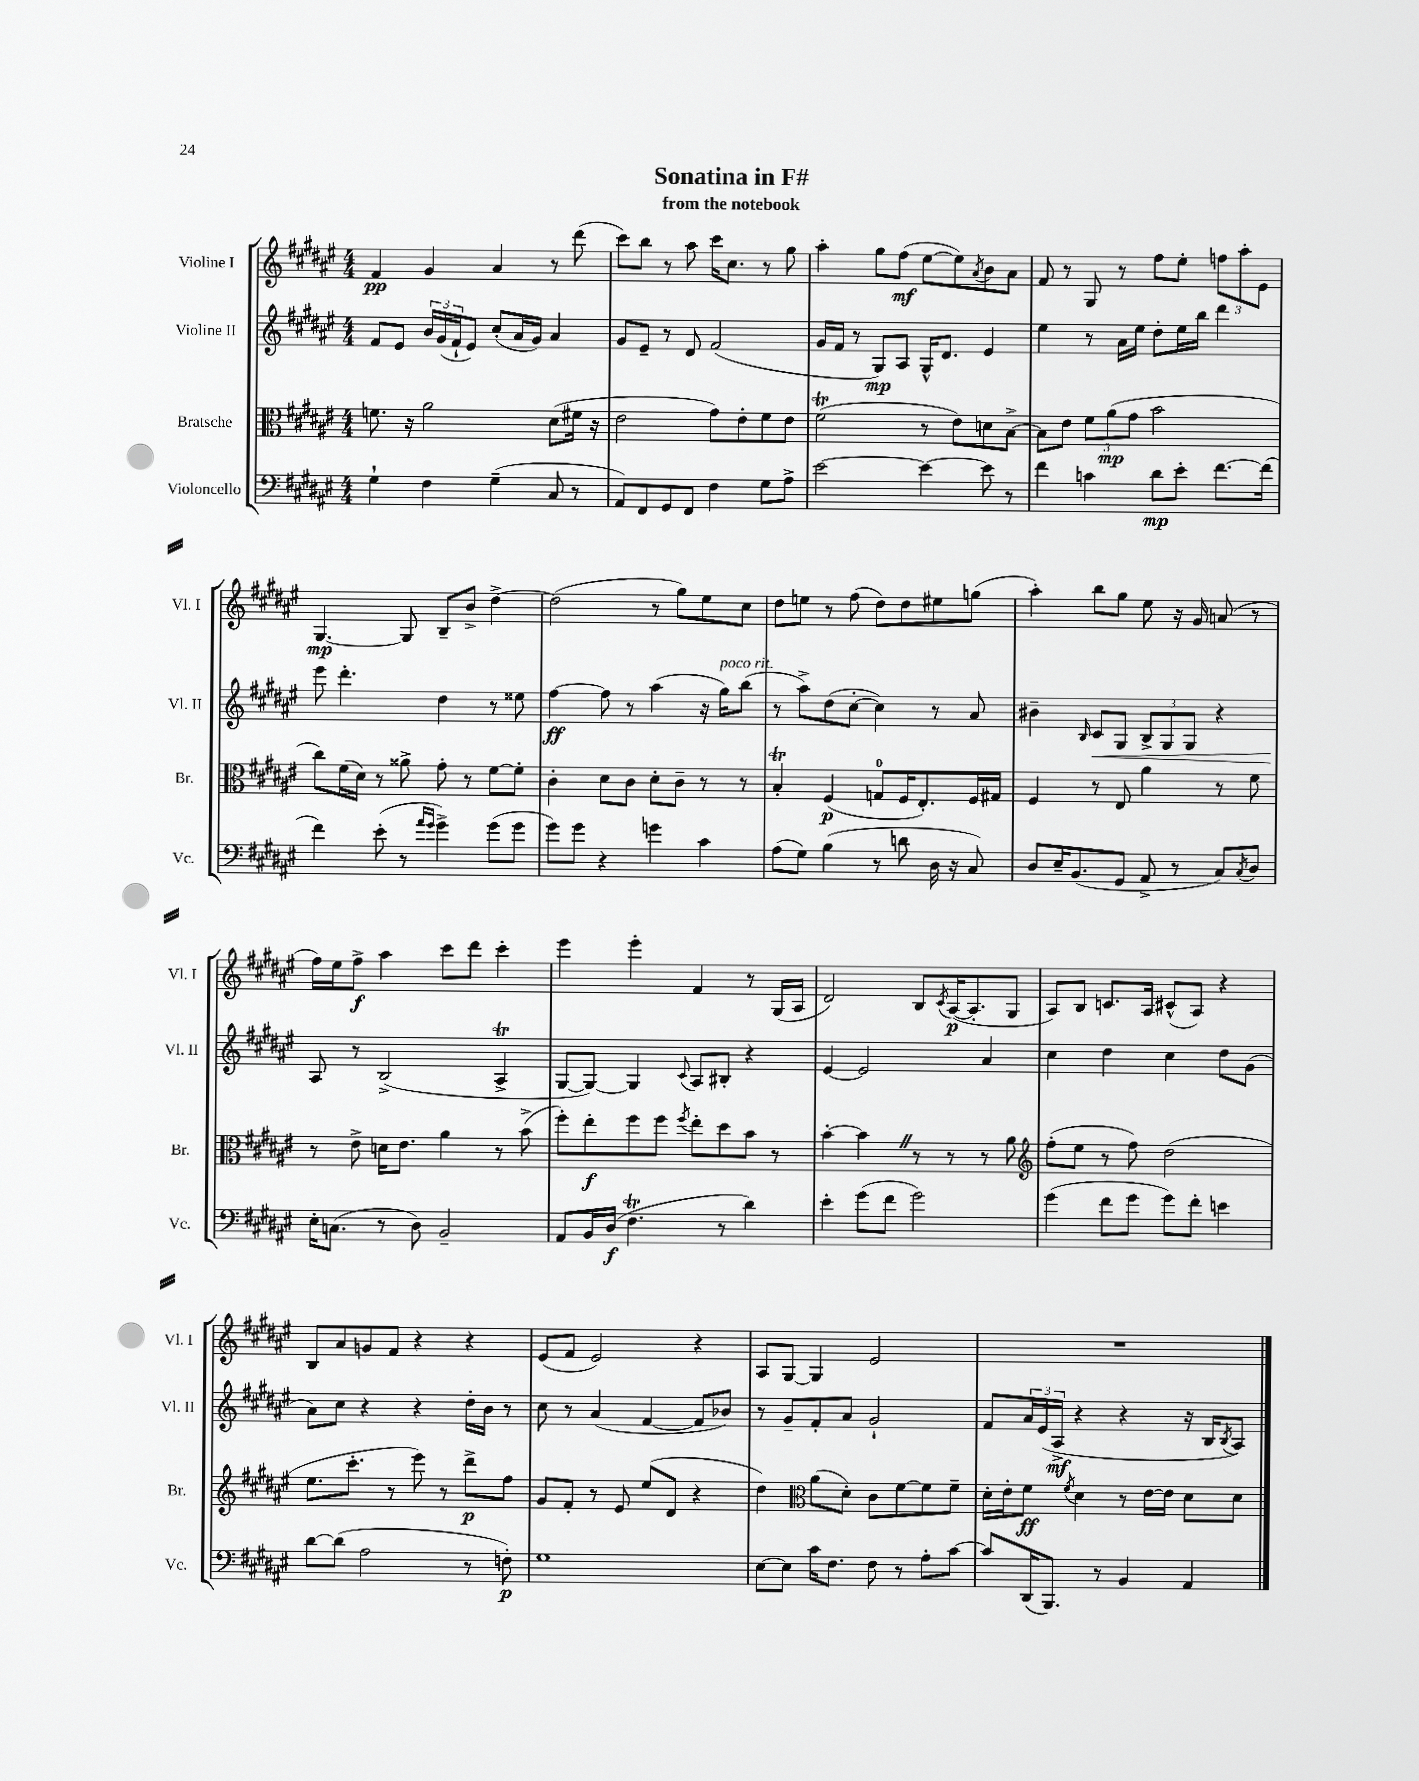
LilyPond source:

\header { title = "Sonatina in F#" subtitle = "from the notebook" }
<<
\new StaffGroup <<
\new Staff = "s0" \with { instrumentName = "Violine I" shortInstrumentName = "Vl. I" } {
    \clef treble \key fis \major \numericTimeSignature \time 4/4
    fis'4\pp gis'4 ais'4 r8 dis'''8( |
    cis'''8) b''8 r8 ais''8 cis'''16 cis''8. r8 gis''8 |
    ais''4-. gis''8 fis''8\mf( eis''8~ eis''8) \acciaccatura { ais'8 } b'8 ais'8 |
    fis'8 r8 gis8 r8 fis''8 eis''8-. \tuplet 3/2 { f''8 ais''8-. eis'8 } |
    gis4.~\mp gis8 b8-- b'8-> dis''4~-> |
    dis''2( r8 gis''8) eis''8 cis''8 |
    dis''8 e''8 r8 fis''8( dis''8) dis''8 eis''8 g''8( |
    ais''4-.) b''8 gis''8 eis''8 r16 gis'16 a'8( r8 |
    fis''16) eis''16 fis''8->\f ais''4 cis'''8 dis'''8 cis'''4-. |
    eis'''4 eis'''4-. fis'4 r8 gis16( ais16 |
    dis'2) b8 \acciaccatura { cis'8 } ais16~\p( ais8.-. gis8 |
    ais8) b8 c'8. ais16 cis'8-^( ais8) r4 |
    b8 ais'8 g'8 fis'8 r4 r4 |
    eis'8( fis'8 eis'2) r4 |
    ais8 gis8~ gis4 eis'2 |
    R1 \bar "|." |
}
\new Staff = "s1" \with { instrumentName = "Violine II" shortInstrumentName = "Vl. II" } {
    \clef treble \key fis \major \numericTimeSignature \time 4/4
    fis'8 eis'8 \tuplet 3/2 { b'16 gis'16( fis'16-! } eis'8) cis''8-.( ais'16 gis'16) ais'4 |
    gis'8 eis'8-- r8 dis'8 fis'2( |
    gis'16 fis'16 r8 gis8\mp) ais8 gis16-^ dis'8. eis'4 |
    eis''4 r8 ais'16 eis''16 dis''8-. eis''16 b''16 dis'''4 |
    eis'''8 dis'''4.-. dis''4 r8 eisis''8 |
    fis''4~\ff fis''8 r8 ais''4( r16 gis''16^\markup { \italic "poco rit." }) b''8( |
    r8 ais''8->) dis''8( cis''8~-. cis''4) r8 ais'8 |
    bis'4-- \grace { b16 } cis'8\< gis8 \tuplet 3/2 { b8-> gis8 gis8 } r4 |
    ais8\! r8 b2->( ais4->\trill |
    gis8~ gis8~) gis4 \appoggiatura { cis'8 } ais8 bis8-. r4 |
    eis'4~ eis'2 ais'4 |
    cis''4 dis''4 cis''4 dis''8 gis'8( |
    ais'8) cis''8 r4 r4 dis''16-. b'16 r8 |
    cis''8 r8 ais'4( fis'4~ fis'8 bes'8) |
    r8 gis'8-- fis'8-. ais'8 gis'2-! |
    fis'8 \tuplet 3/2 { ais'16 eis'16( ais16->\mf } r4 r4 r16 b16 \acciaccatura { b8 } ais8) \bar "|." |
}
\new Staff = "s2" \with { instrumentName = "Bratsche" shortInstrumentName = "Br." } {
    \clef alto \key fis \major \numericTimeSignature \time 4/4
    f'8. r16 ais'2 dis'8( fis'16 r16 |
    eis'2 gis'8) eis'8-. fis'8 eis'8 |
    fis'2\trill( r8 eis'8) d'8 b8~-> |
    b8 eis'8 \tuplet 3/2 { fis'8 ais'8\mp( gis'8 } b'2 |
    cis''8) fis'16( dis'16) r8 aisis'8-> gis'8-. r8 fis'8~ fis'8-. |
    cis'4-. dis'8 cis'8 dis'8-. cis'8-- r8 r8 |
    b4-.\trill fis4\p( g8-0 fis16 eis8.-.) fis16 gis16 |
    fis4 r8 eis8 ais'4 r8 fis'8 |
    r8 eis'8-> d'16 eis'8. ais'4 r8 b'8->( |
    fis''8-.) eis''8-.\f fis''8 fis''8 \acciaccatura { fis''8 } eis''8-. dis''8 b'8 r8 |
    b'4~-. b'4 \once \override BreathingSign.text = \markup { \musicglyph "scripts.caesura.straight" } \breathe r8 r8 r8 ais'8 |
    \clef treble fis''8-.( eis''8 r8 fis''8) dis''2( |
    eis''8. cis'''8.-. r8 eis'''8) r8 dis'''8->\p fis''8 |
    gis'8 fis'8-. r8 eis'8 eis''8( dis'8 r4 |
    dis''4) \clef alto ais'8( dis'8-.) cis'8 fis'8~ fis'8 fis'8-- |
    dis'16-. eis'16-. fis'8\ff \acciaccatura { fis'8 } dis'4 r8 eis'16~ eis'16 dis'8 dis'8 \bar "|." |
}
\new Staff = "s3" \with { instrumentName = "Violoncello" shortInstrumentName = "Vc." } {
    \clef bass \key fis \major \numericTimeSignature \time 4/4
    gis4-! fis4 gis4--( cis8 r8 |
    ais,8) fis,8 gis,8 fis,8 fis4 gis8 ais8-> |
    eis'2~ eis'4~ eis'8 r8 |
    fis'4 c'4 dis'8\mp eis'8-. fis'8.~ fis'16( |
    fis'4) eis'8-.( r8 \grace { ais'16 gis'16 } gis'4->) gis'8( gis'8 |
    gis'8) gis'8 r4 g'4 cis'4 |
    ais8( gis8) b4( r8 d'8 dis16 r16 cis8) |
    dis8 eis16-- b,8.( gis,8 ais,8-> r8 cis8) \acciaccatura { cis8 } dis8 |
    eis16-. c8.( r8 dis8) b,2-- |
    ais,8 b,16 dis16\f( fis4.\trill r8 dis'4) |
    eis'4-. gis'8( fis'8 gis'2) |
    gis'4( fis'8 gis'8 gis'8) fis'8-. e'4 |
    dis'8~ dis'8( ais2 r8 f8-.\p) |
    gis1 |
    eis8~ eis8 cis'16 fis8. fis8 r8 ais8-. cis'8~ |
    cis'8 dis,16( b,,8.) r8 b,4 ais,4 \bar "|." |
}
>>
>>
\layout { \context { \Score \remove "Bar_number_engraver" } }
